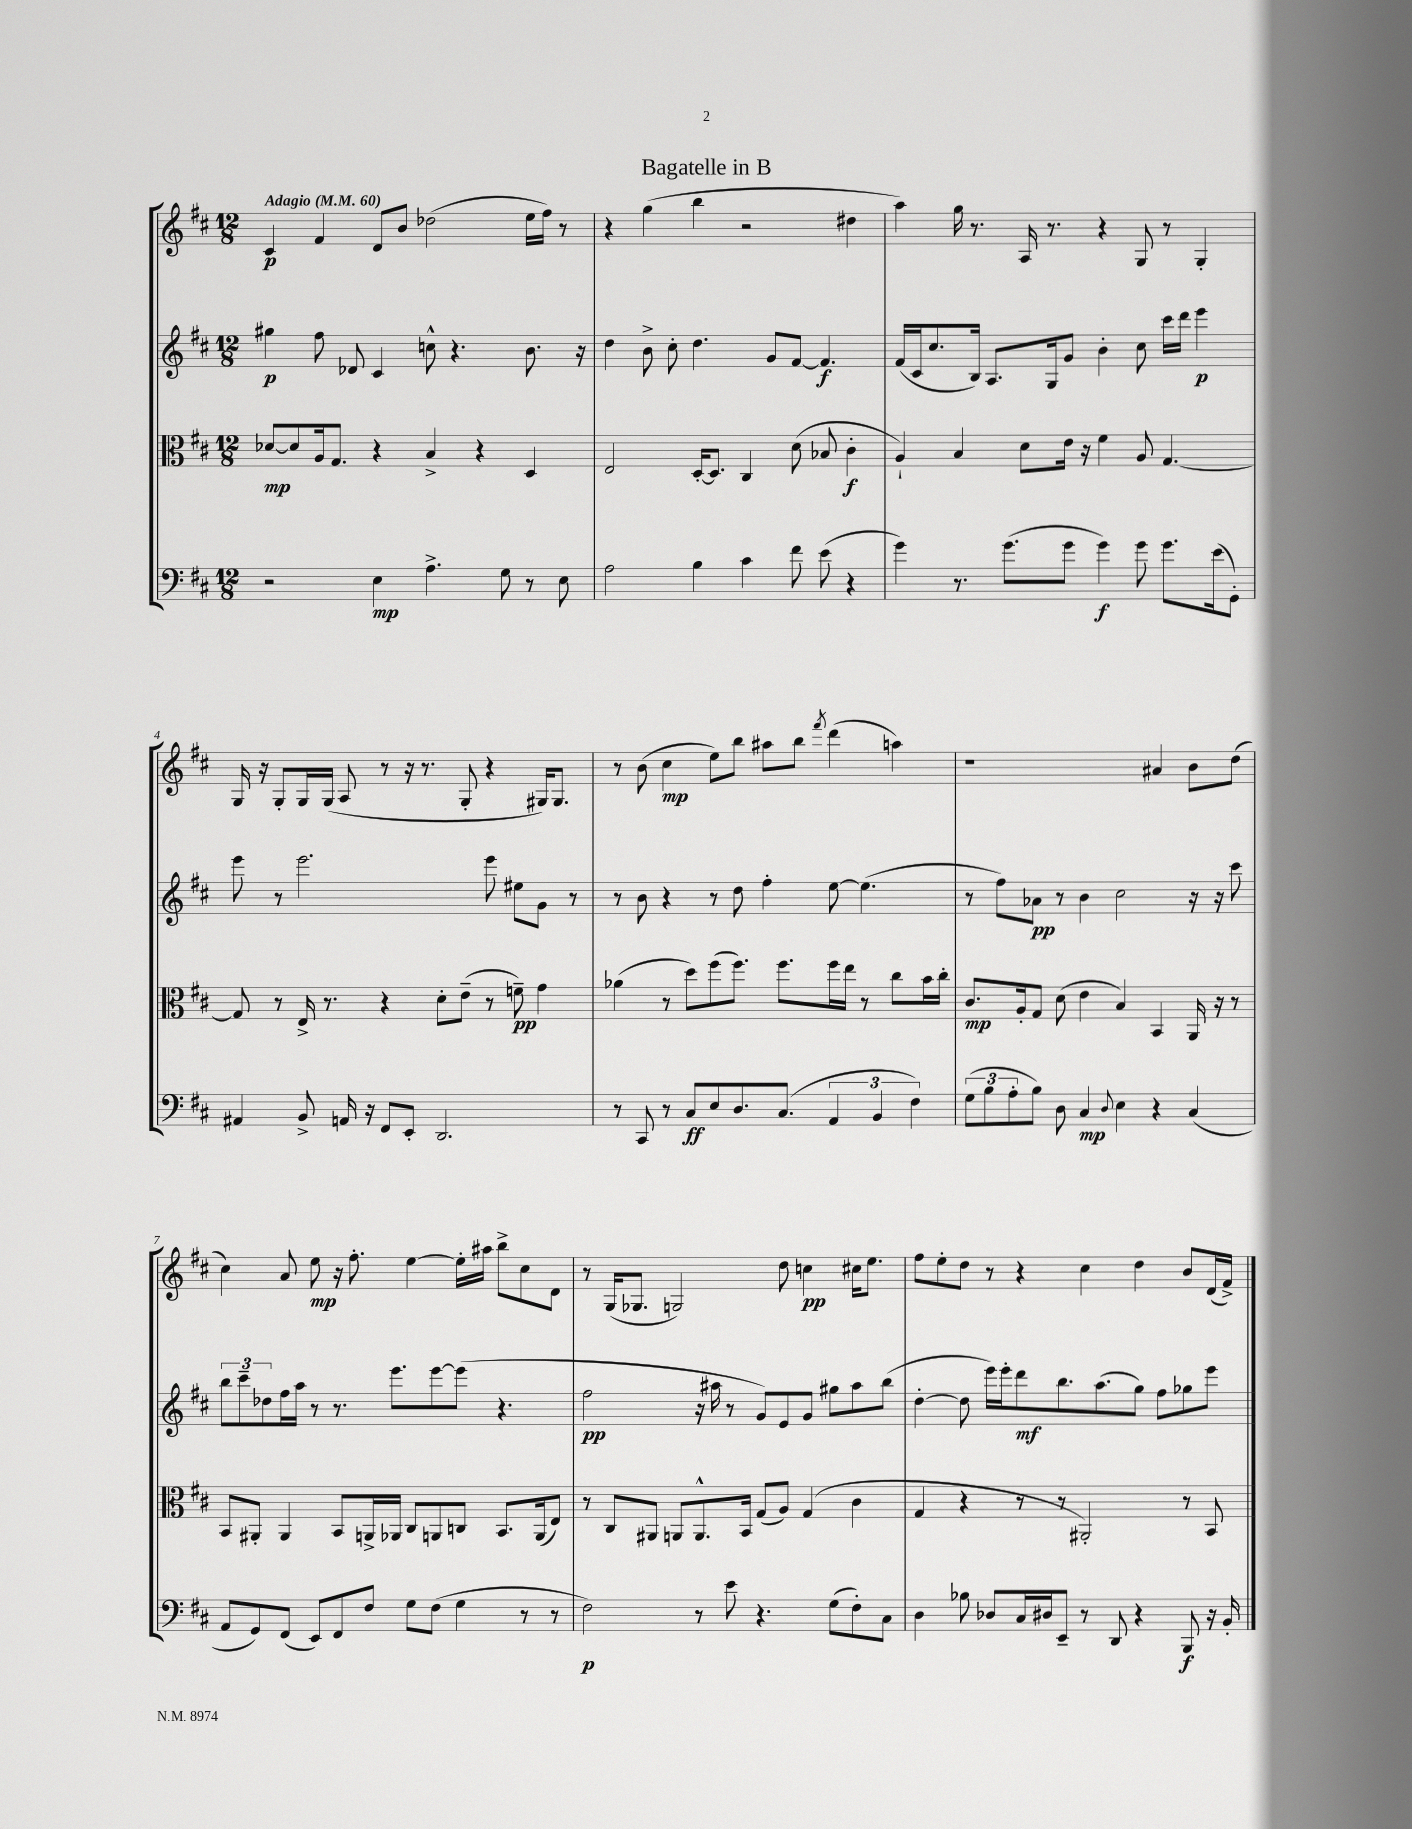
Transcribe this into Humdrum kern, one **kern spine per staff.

**kern	**kern	**kern	**kern
*staff4	*staff3	*staff2	*staff1
*clefF4	*clefC3	*clefG2	*clefG2
*k[f#c#]	*k[f#c#]	*k[f#c#]	*k[f#c#]
*M12/8	*M12/8	*M12/8	*M12/8
*MM60	*MM60	*MM60	*MM60
2r	[8d-	4gg#	4c#
.	8d-]	.	.
.	16A	8ff#	4f#
.	8.G	.	.
.	.	8d-	.
4E	4r	4c#	8d
.	.	.	8b
4.A^	4B^	8cc^^	(2dd-
.	.	4.r	.
.	4r	.	.
8G	.	.	.
8r	4D	8.b	16ee
.	.	.	16ff#)
8E	.	.	8r
.	.	16r	.
=	=	=	=
2A	2E	4dd	4r
.	.	8b^	(4gg
.	.	8cc#'	.
4B	[16D'	4.dd	4bb
.	8.D]	.	.
4c#	4C#	.	2r
.	.	8g	.
8f#	(8d	[8f#	.
(8e	8B-	4.f#]	.
4r	4c#'	.	4dd#
=	=	=	=
4g)	4A`)	(16f#	4aa)
.	.	16c#	.
.	.	8.cc#	.
8.r	4B	.	16gg
.	.	16B)	8.r
.	.	8.A	.
(8.g	.	.	.
.	8d	.	16A
.	.	16G	8.r
8g	16e	8g	.
.	16r	.	.
4g)	4f#	4b'	4r
8g	8A	8cc#	8G
8.g	[4.G	16ccc#	8r
.	.	16ddd	.
.	.	4eee	4G'
(16e	.	.	.
8GG')	.	.	.
=	=	=	=
4AA#	8G]	8eee	16G
.	.	.	16r
.	8r	8r	8G'
8BB^	16E^	2.eee	16G
.	8.r	.	(16G
16AA	.	.	8A
16r	.	.	.
8FF#	4r	.	8r
8EE'	.	.	16r
.	.	.	8.r
2.DD	8d'	.	.
.	(8e~	.	8G'
.	8r	8eee	4r
.	8f~)	8ee#	.
.	4g	8g	16G#)
.	.	.	8.G#
.	.	8r	.
=	=	=	=
8r	(4a-	8r	8r
8CC#	.	8b	(8b
8r	8r	4r	4cc#
8C#	8dd)	.	.
8E	(8ff#	8r	8ee)
8.D	8.ff#)	8dd	8bb
.	.	4ff#'	8aa#
(8.C#	8.ff#	.	.
.	.	.	8bb
.	.	.	8qfff#
6AA	16ff#	[8ee	(4ddd
.	16ee	.	.
.	8r	(4.ee]	.
6BB	.	.	.
.	8cc#	.	4aa)
6F#)	.	.	.
.	16b	.	.
.	16cc#'	.	.
=	=	=	=
(12G	8.c#	8r	1r
12B	.	.	.
.	.	8ff#)	.
12A'	.	.	.
.	16A'	.	.
8B)	8G	8a-	.
8D	(8d	8r	.
4C#	4e	4b	.
8qqD	.	.	.
4E	4B)	2cc#	.
4r	4BB	.	4a#
(4C#	16AA	16r	8b
.	16r	16r	.
.	8r	8ccc#	(8dd
=	=	=	=
8AA	8BB	12bb	4cc#)
.	.	12ccc#~	.
8GG)	8AA#'	.	.
.	.	12dd-	.
(8FF#	4AA#	16ff#	8a
.	.	16aa	.
8EE)	.	8r	8ee
8FF#	8BB	8.r	16r
.	.	.	8.ff#'
8F#	16AA^	.	.
.	16AA-	8.eee	.
8G	8C#	.	[4ee
(8F#	8AA	[8eee	.
4G	8C	(8eee]	16ee']
.	.	.	16aa#
.	8.BB	4.r	8bb^
8r	.	.	8cc#
.	(16AA	.	.
8r	8E)	.	8d
=	=	=	=
2F#)	8r	2ff#	8r
.	8C#	.	(16G
.	.	.	8.G-
.	8AA#	.	.
.	8AA	.	2G)
8r	8.AA^^	16r	.
.	.	16aa#	.
8e	.	8r	.
.	16BB	.	.
4.r	(8G	8g)	.
.	8A)	8e	8dd
.	(4G	8g	4cc
(8G	.	8gg#	.
8F#')	4c#	8aa#	16cc#
.	.	.	8.ee
8C#	.	(8bb	.
=	=	=	=
4D	4G	[4dd'	8ff#
.	.	.	8ee'
8B-	4r	8dd]	8dd
8D-	.	16eee)	8r
.	.	16eee'	.
16C#	8r	8ddd	4r
16D#	.	.	.
8EE~	8r	8.bb	.
8r	2AA#')	.	4cc#
.	.	(8.aa	.
8DD	.	.	.
4r	.	8gg)	4dd
.	.	8ff#	.
8BBB	8r	8gg-	8b
16r	8BB	8eee	(16d
16BB'	.	.	16f#^)
==	==	==	==
*-	*-	*-	*-
